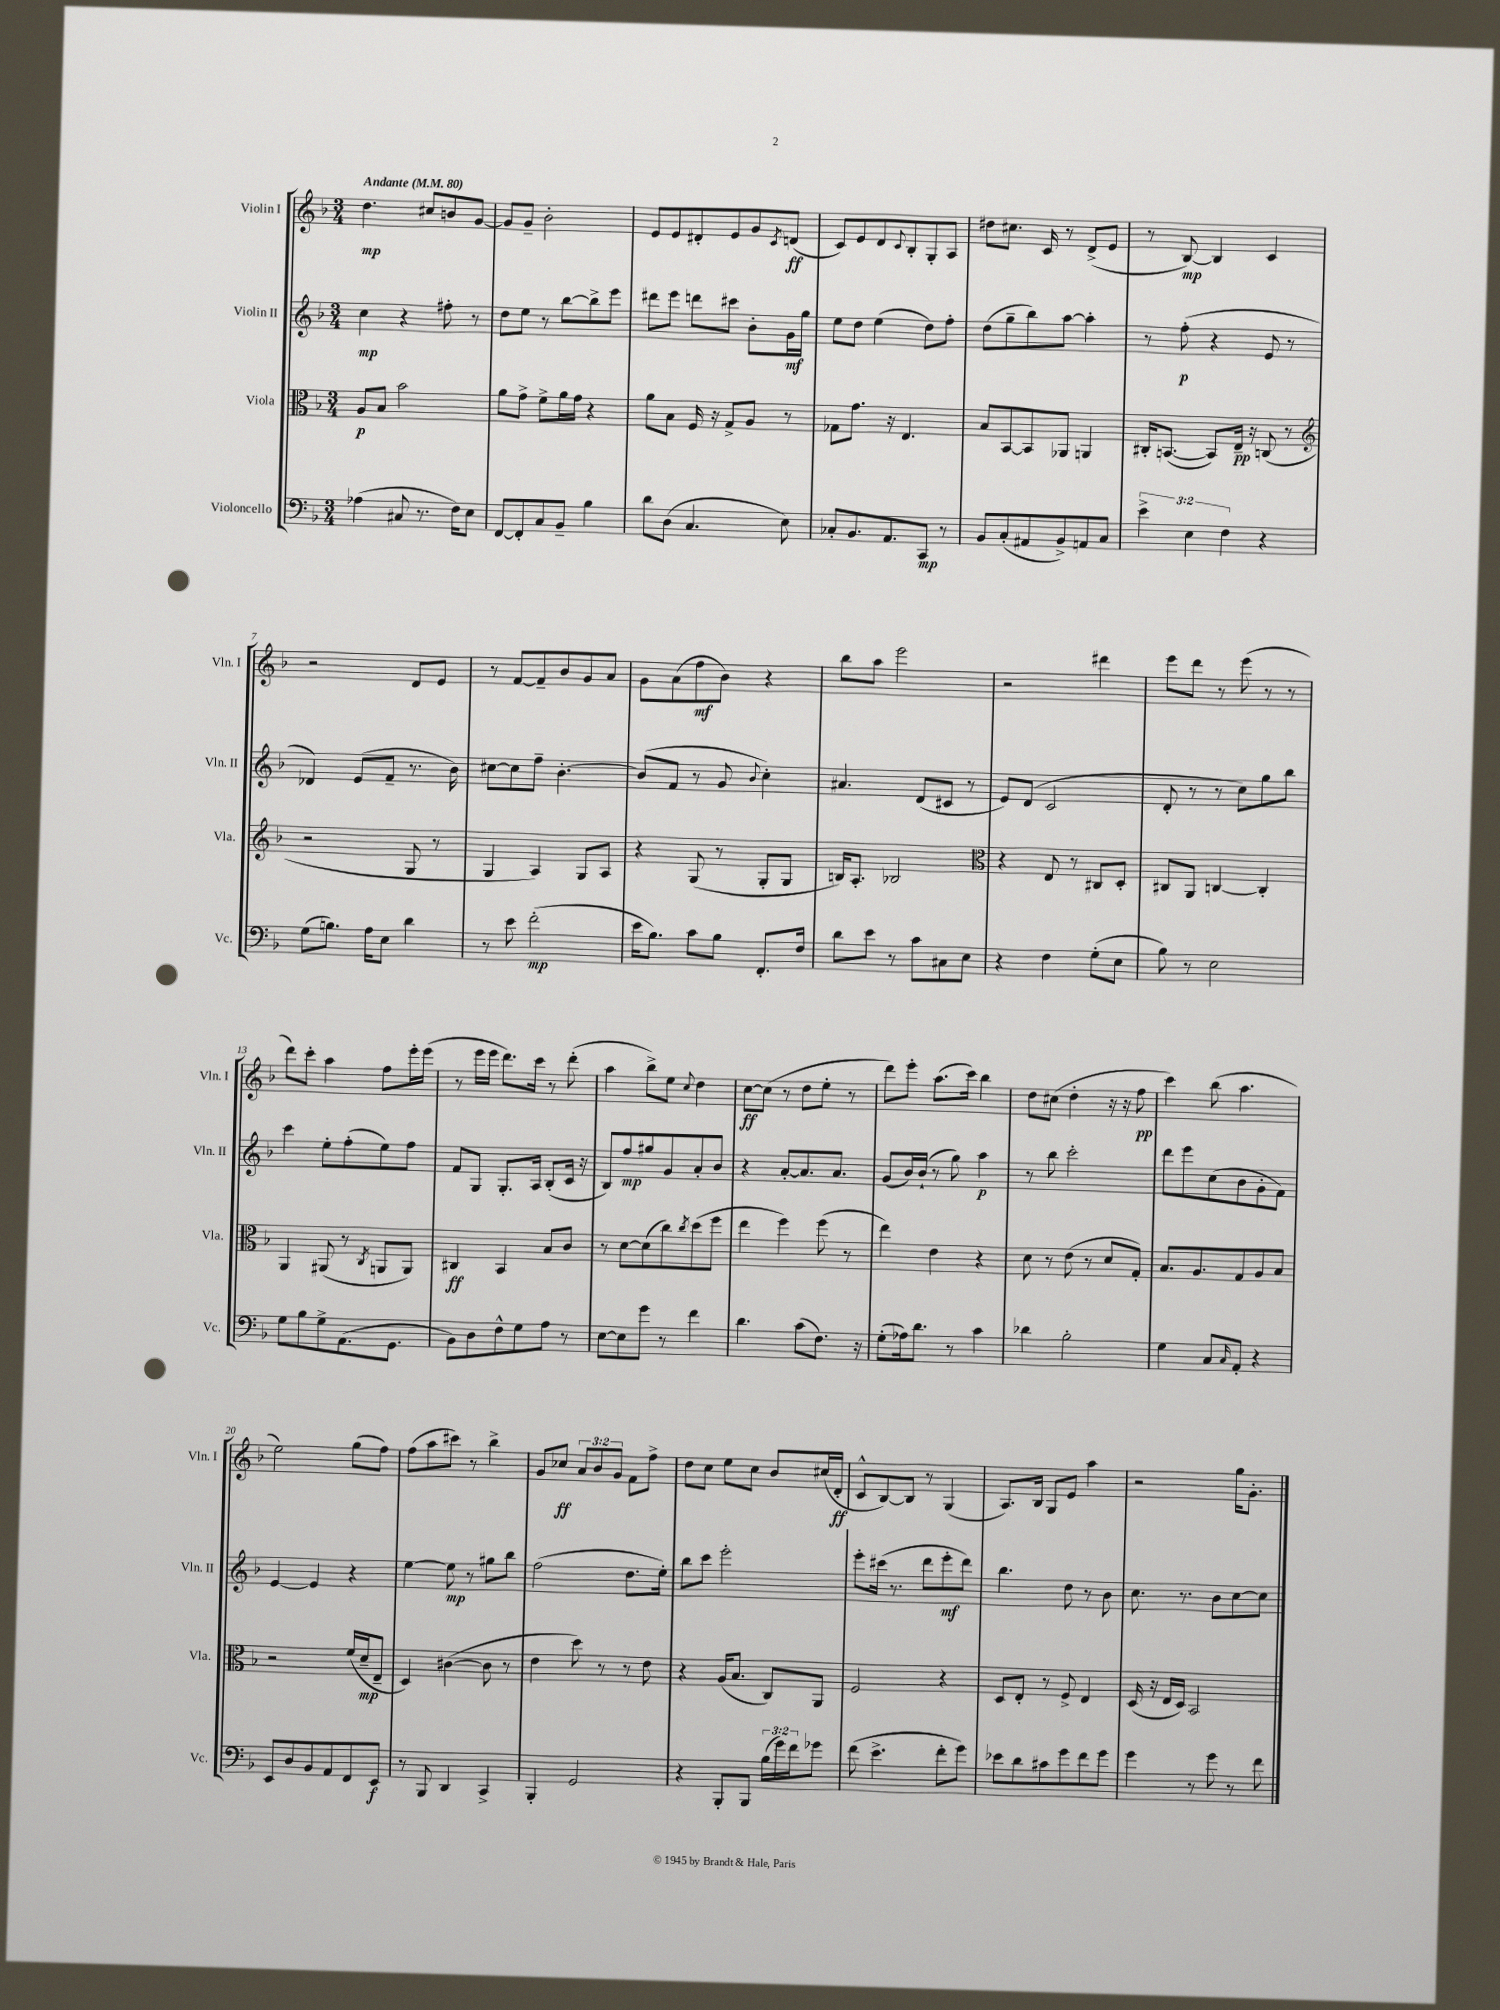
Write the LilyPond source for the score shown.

<<
\new StaffGroup <<
\new Staff = "s0" \with { instrumentName = "Violin I" shortInstrumentName = "Vln. I" } {
    \clef treble \key f \major \numericTimeSignature \time 3/4 \override Staff.TupletNumber.text = #tuplet-number::calc-fraction-text \tempo "Andante" 4 = 80
    d''4.\mp cis''8 b'8 g'8~ |
    g'8 g'8-- bes'2-. |
    e'8 e'8 dis'8-. e'8 g'8 \acciaccatura { c'8 } d'8\ff( |
    c'8) e'8 d'8 \appoggiatura { c'8 } bes8-. g8-. a8 |
    dis''8 cis''8. c'16 r8 d'8->( e'8 |
    r8 bes8~\mp) bes4 c'4 |
    r2 d'8 e'8 |
    r8 f'8~ f'8-- bes'8 g'8 a'8 |
    g'8 a'8( f''8\mf bes'8) r4 |
    bes''8 a''8 e'''2 |
    r2 dis'''4 |
    e'''8 d'''8 r8 e'''8( r8 r8 |
    d'''8) c'''8-. a''4 f''8 e'''16-. e'''16( |
    r8 e'''16 e'''16 d'''8.) c'''16 r8 d'''8-.( |
    a''4 bes''8->) e''8 \appoggiatura { c''8 } d''4 |
    c''8~\ff c''8( r8 d''8 e''8-. r8 |
    d'''8) e'''8-. a''8.( c'''16) bes''4 |
    d''8 cis''8( d''4-. r16 r16 f''8\pp |
    c'''4) bes''8( a''4. |
    e''2) g''8( f''8) |
    f''8( a''8 cis'''8) r8 bes''4-> |
    g'8 ces''8\ff \tuplet 3/2 { a'8 bes'8 g'8 } f'8 f''8-> |
    d''8 c''8 e''8 c''8 bes'8 cis''16( d'16-.\ff |
    c'8-^ bes8~) bes8 r8 g4( |
    a8.) bes16 g8 e'8 a''4 |
    r2 g''16 g'8.-. \bar "|." |
}
\new Staff = "s1" \with { instrumentName = "Violin II" shortInstrumentName = "Vln. II" } {
    \clef treble \key f \major \numericTimeSignature \time 3/4
    c''4\mp r4 fis''8-. r8 |
    d''8 e''8 r8 bes''8~ bes''8-> e'''8 |
    dis'''8 e'''8 d'''8 cis'''8 bes'8-. g'16\mf g''16 |
    e''8 d''8 e''4( d''8) f''8-. |
    d''8( g''8-- bes''8) a''8~ a''4-. |
    r8 f''8-.\p( r4 e'8 r8 |
    des'4) e'8( f'8-- r8. bes'16) |
    cis''8~ cis''8 f''8-- bes'4.~-. |
    bes'8( f'8 r8 g'8 \appoggiatura { bes'8 } c''4-.) |
    ais'4. d'8( cis'8 r8 |
    e'8) d'8( c'2 |
    d'8-. r8 r8 c''8) g''8 bes''8 |
    c'''4 e''8-. f''8-.( e''8) f''8 |
    f'8 g8 g8.-. a16 bes8-.( c'16 r16 |
    bes8) f''8\mp gis''8 g'8 a'8-. bes'8 |
    r4 a'8~-. a'8. a'8. |
    g'8( bes'16) bes'16-!( r8 g''8) a''4\p |
    r8 bes''8 c'''2-. |
    d'''8 e'''8 c''8( bes'8 g'8-. f'8) |
    e'4~ e'4 r4 |
    e''4~ e''8\mp r8 gis''8 bes''8 |
    f''2( d''8. e''16-.) |
    bes''8 c'''8 e'''2-. |
    e'''8-. cis'''16( r8. d'''8 e'''8-.\mf d'''8) |
    bes''4. d''8 r8 bes'8 |
    c''8. r8. bes'8 c''8~ c''8 \bar "|." |
}
\new Staff = "s2" \with { instrumentName = "Viola" shortInstrumentName = "Vla." } {
    \clef alto \key f \major \numericTimeSignature \time 3/4
    a8\p bes8 bes'2 |
    a'8 g'8-> f'8-> a'16 g'16 r4 |
    a'8 bes8 f16 r16 g8-> a8 r8 |
    ges8 g'8. r16 e4. |
    bes8 bes,8~ bes,8 aes,8 a,4 |
    cis16-. b,8.~( b,8) e16--\pp r16 c8( r8 |
    \clef treble r2 g8 r8 |
    g4 a4) g8 a8 |
    r4 g8( r8 g8-. g8 |
    b16) a8.-. bes2 |
    \clef alto r4 e8 r8 cis8 d8-. |
    cis8 a,8 c4~ c4-. |
    a,4 ais,8( r8 \acciaccatura { c8 } a,8 a,8) |
    cis4\ff bes,4 bes8 c'8 |
    r8 d'8~ d'8( c''8) \acciaccatura { c''8 } d''8( f''8 |
    e''4 f''4) f''8( r8 |
    e''4) e'4 r4 |
    d'8 r8 e'8( r8 d'8 g8-.) |
    bes8. a8. g8 a8 bes8 |
    r2 f'16( d'16--\mp e8-- |
    d4) cis'4~( cis'8 r8 |
    e'4 d''8) r8 r8 e'8 |
    r4 a16( bes8. c8) a,8 |
    f2 r4 |
    d8 e8-. r8 f8-> e4 |
    d16( r16 e16 d16) bes,2 \bar "|." |
}
\new Staff = "s3" \with { instrumentName = "Violoncello" shortInstrumentName = "Vc." } {
    \clef bass \key f \major \numericTimeSignature \time 3/4 \override Staff.TupletNumber.text = #tuplet-number::calc-fraction-text
    aes4( cis8 r8. f16) e8 |
    f,8~ f,8-. c8 bes,8-- bes4 |
    d'8 d8( c4. e8) |
    ces8-. bes,8. a,8. c,8\mp r8 |
    bes,8 c8-.( ais,8 bes,8->) a,8 c8 |
    \tuplet 3/2 { e'4-> e4 f4 } r4 |
    g8( b8.) a16 e8 d'4 |
    r8 e'8 f'2-.\mp( |
    e'16 bes8.) c'8 bes8 f,8.-. f16 |
    d'8 e'8 r8 c'8 cis8 e8 |
    r4 f4 g8-.( e8 |
    bes8) r8 e2 |
    g8 bes8 g8-> a,8.( g,8. |
    bes,8) d8 f8-^ g8 a8 r8 |
    e8~ e8 g'8 r8 f'4 |
    d'4. c'8( f8.) r16 |
    g8-.( aes16) d'8. r8 c'4 |
    des'4 bes2-. |
    g4 c8 \grace { c16 } a,8-. r4 |
    e,8 d8 bes,8 a,8 f,8 e,8\f |
    r8 bes,,8 d,4 c,4-> |
    bes,,4-. g,2 |
    r4 bes,,8-. bes,,8 \tuplet 3/2 { bes16( g'16) f'16 } ges'8 |
    f'8( e'4.-> f'8-. g'8) |
    ees'8 d'8 cis'8 g'8 f'8 g'8 |
    g'4 r8 g'8 r8 f'8 \bar "|." |
}
>>
>>
